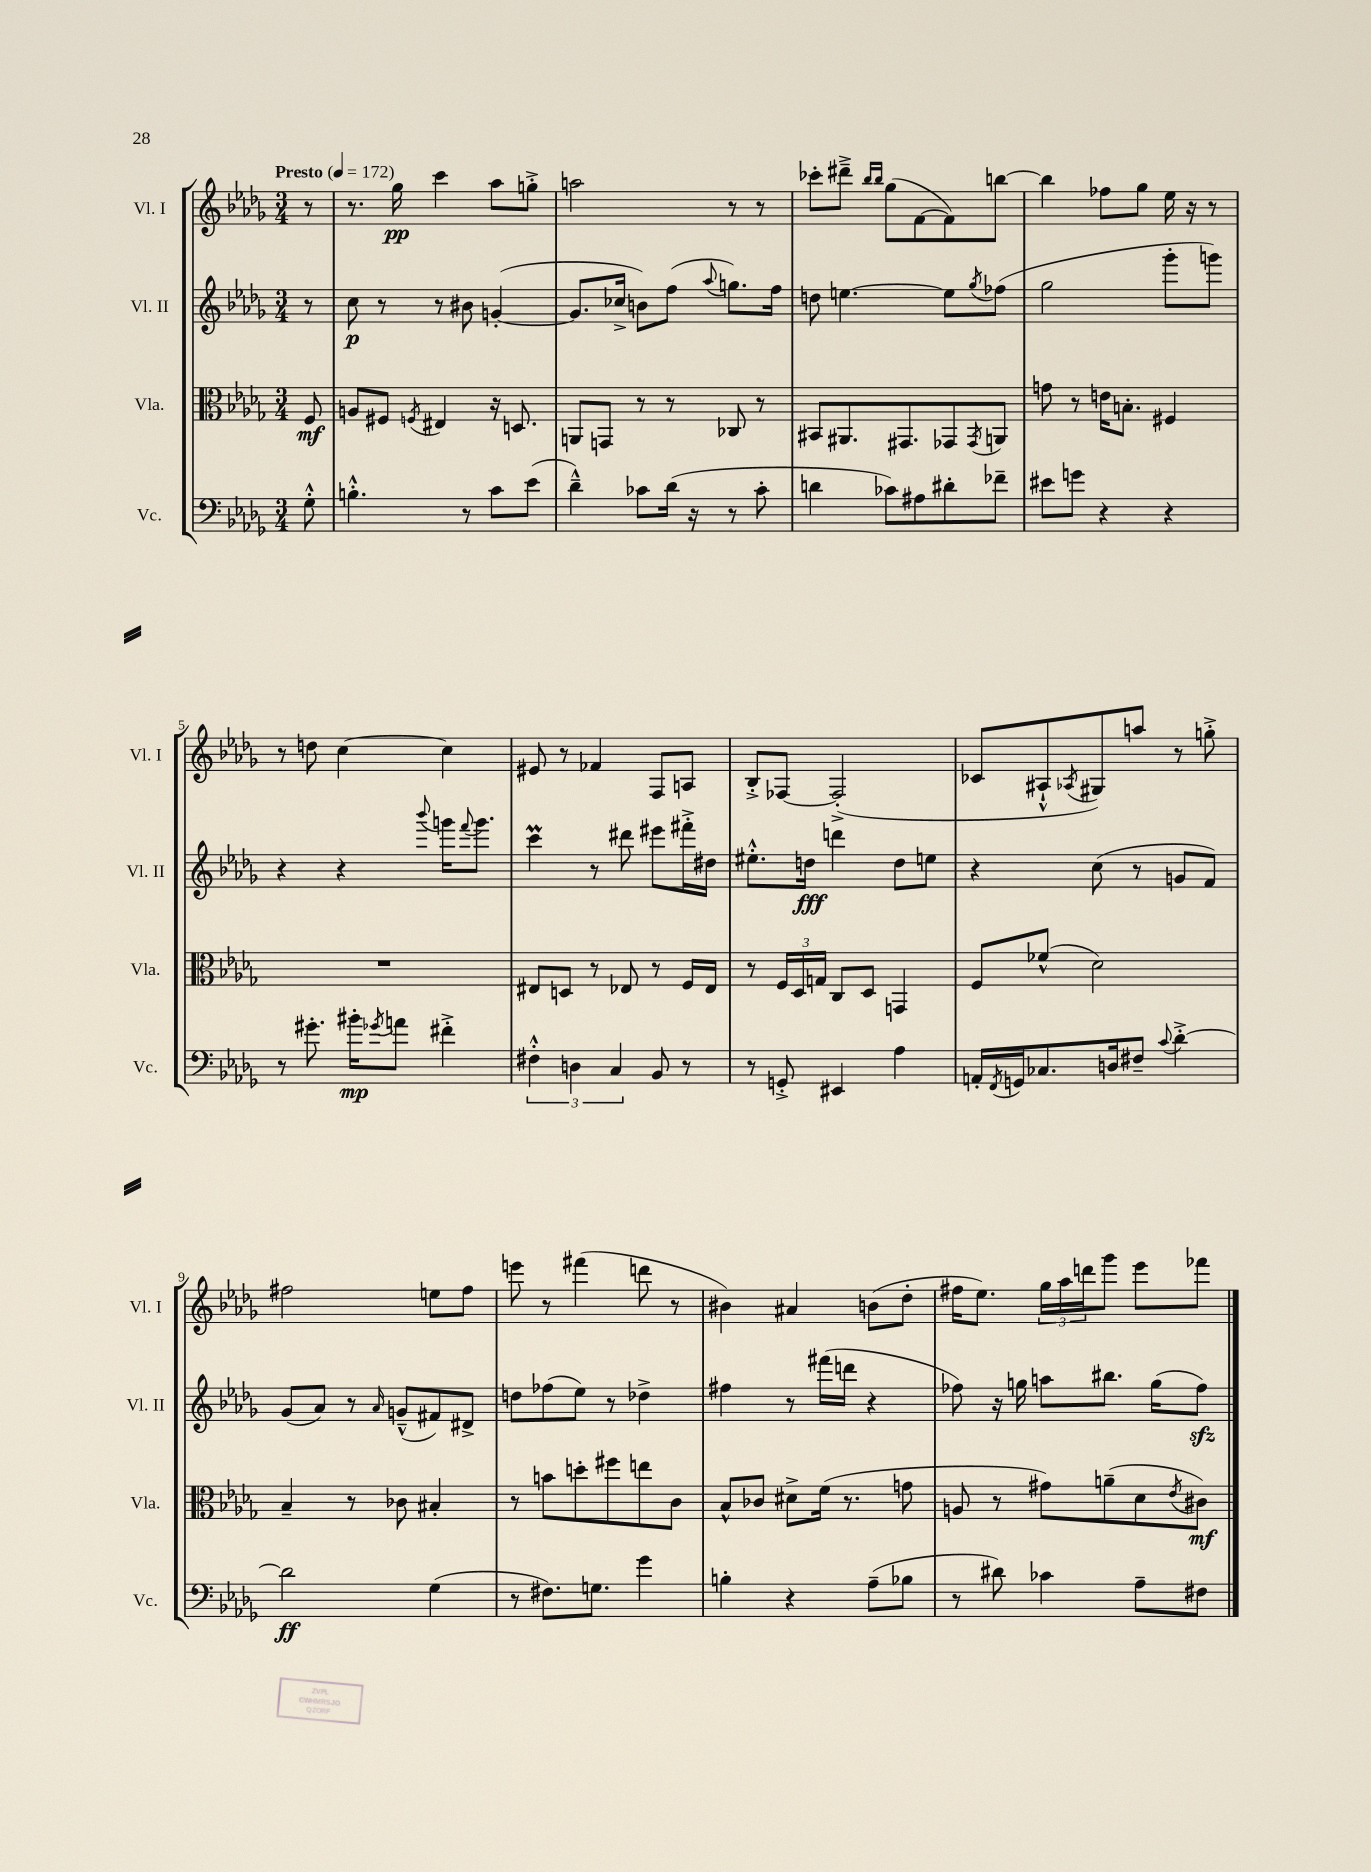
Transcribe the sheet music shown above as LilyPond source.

<<
\new StaffGroup <<
\new Staff = "s0" \with { instrumentName = "Vl. I" shortInstrumentName = "Vl. I" } {
    \clef treble \key des \major \numericTimeSignature \time 3/4 \partial 8 \tempo "Presto" 4 = 172
    r8 |
    r8. ges''16\pp c'''4 aes''8 g''8-.-> |
    a''2 r8 r8 |
    ces'''8-. dis'''8---> \grace { bes''16 bes''16 } ges''8( f'8~ f'8) b''8~ |
    b''4 fes''8 ges''8 ees''16 r16 r8 |
    r8 d''8 c''4~ c''4 |
    eis'8 r8 fes'4 f8 a8 |
    bes8-.-> fes8~ fes2-.->( |
    ces'8 ais8-!-^ \acciaccatura { aes8 } gis8) a''8 r8 g''8-.-> |
    fis''2 e''8 fis''8 |
    e'''8 r8 fis'''4( d'''8 r8 |
    bis'4) ais'4 b'8( des''8-. |
    fis''16 ees''8.) \tuplet 3/2 { ges''16 aes''16 d'''16 } ges'''8 ees'''8 fes'''8 \bar "|." |
}
\new Staff = "s1" \with { instrumentName = "Vl. II" shortInstrumentName = "Vl. II" } {
    \clef treble \key des \major \numericTimeSignature \time 3/4 \partial 8
    r8 |
    c''8\p r8 r8 bis'8 g'4~-.( |
    g'8. ces''16-> b'8) f''8( \appoggiatura { aes''8 } g''8.) f''16 |
    d''8 e''4.~ e''8 \acciaccatura { ges''8 } fes''8( |
    ges''2 ges'''8-. g'''8) |
    r4 r4 \appoggiatura { bes'''8 } g'''16 \appoggiatura { f'''8 } g'''8. |
    c'''4\prall r8 dis'''8 eis'''8 fis'''16-.-> dis''16 |
    eis''8.-.-^ d''16\fff d'''4 d''8 e''8 |
    r4 c''8( r8 g'8 f'8) |
    ges'8( aes'8) r8 \grace { aes'16 } g'8---^( fis'8) dis'8-> |
    d''8 fes''8( ees''8) r8 des''4-> |
    fis''4 r8 fis'''16( d'''16 r4 |
    fes''8) r16 g''16 a''8 bis''8. g''16( fes''8\sfz) \bar "|." |
}
\new Staff = "s2" \with { instrumentName = "Vla." shortInstrumentName = "Vla." } {
    \clef alto \key des \major \numericTimeSignature \time 3/4 \partial 8
    f8\mf |
    a8 fis8 \acciaccatura { f8 } eis4 r16 d8. |
    a,8 g,8 r8 r8 ces8 r8 |
    bis,8 ais,8. gis,8. ges,8 \acciaccatura { ges,8 } a,8 |
    g'8 r8 e'16 b8.-. fis4 |
    R2. |
    eis8 d8 r8 ees8 r8 f16 ees16 |
    r8 \tuplet 3/2 { f16 des16 g16 } c8 des8 g,4 |
    f8 fes'8-^( des'2) |
    bes4-- r8 ces'8 bis4-. |
    r8 b'8 d''8-. fis''8 e''8 c'8 |
    bes8-^ ces'8 dis'8-> f'16( r8. g'8 |
    a8 r8 gis'8) a'8--( des'8 \acciaccatura { ees'8 } cis'8\mf) \bar "|." |
}
\new Staff = "s3" \with { instrumentName = "Vc." shortInstrumentName = "Vc." } {
    \clef bass \key des \major \numericTimeSignature \time 3/4 \partial 8
    ges8-.-^ |
    b4.-.-^ r8 c'8 ees'8( |
    des'4---^) ces'8 des'16( r16 r8 ces'8-. |
    d'4 ces'8) ais8 dis'8-. fes'8-- |
    eis'8 g'8 r4 r4 |
    r8 gis'8.-. bis'16-.\mp \acciaccatura { ges'8 } a'8 fis'4-.-> |
    \tuplet 3/2 { fis4-.-^ d4 c4 } bes,8 r8 |
    r8 g,8-.-> eis,4 aes4 |
    a,16-. \acciaccatura { f,8 } g,16 ces8. d16 fis8-- \appoggiatura { c'8 } des'4~-.-> |
    des'2\ff ges4( |
    r8 fis8.) g8. ges'4 |
    b4-. r4 aes8--( bes8 |
    r8 dis'8) ces'4 aes8-- fis8 \bar "|." |
}
>>
>>
